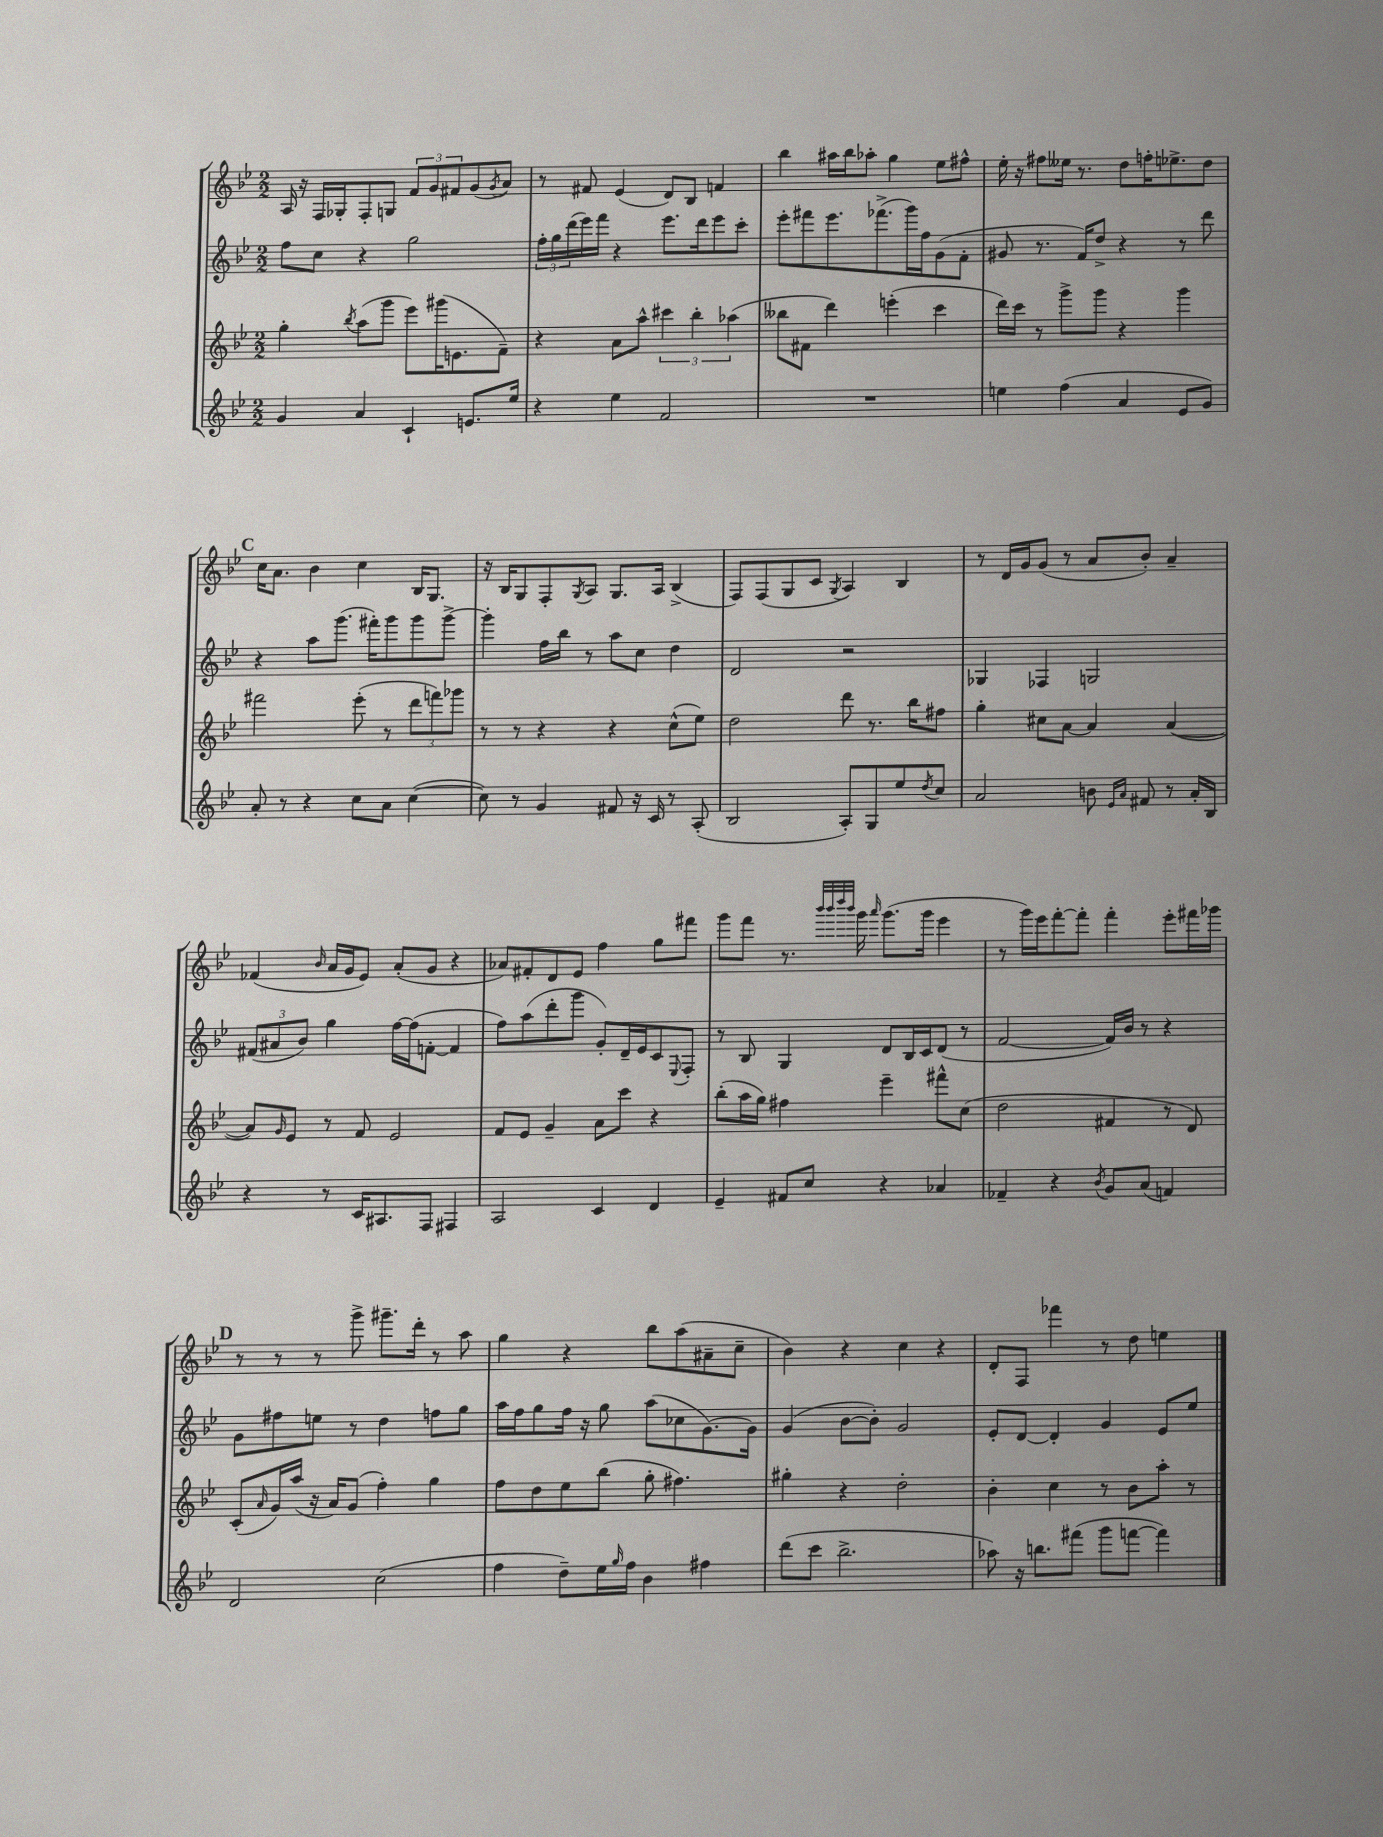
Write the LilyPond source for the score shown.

<<
\new StaffGroup <<
\new Staff = "s0" {
    \clef treble \key bes \major \numericTimeSignature \time 2/2
    a16 r16 f16 ges16-. f8-. g8 \tuplet 3/2 { f'8 g'8 fis'8 } g'8( \acciaccatura { g'8 } a'8) |
    r8 fis'8 ees'4( d'8) bes8 f'4 |
    bes''4 ais''16 bes''16 aes''8-. g''4 ees''8 fis''8-^ |
    ees''16-. r16 fis''8 eeses''16 r8. d''8 f''16-. ees''8.-> d''8 |
    \mark \markup { \bold "C" } c''16 a'8. bes'4 c''4 bes16 g8. |
    r16 bes16 g8 f8-. \acciaccatura { g8 } a8 g8. a16 bes4->( |
    f8) f8( g8 c'8 \acciaccatura { g8 } a4) bes4 |
    r8 d'16 g'16 g'8( r8 a'8 bes'8-.) a'4-- |
    fes'4( \grace { bes'16 } a'16 g'16 ees'8) a'8-.( g'8 r4 |
    aes'8) fis'8-. d'8 ees'8 f''4 g''8 fis'''8 |
    g'''8 f'''8 r8. \grace { bes'''32 bes'''32 d''''32 bes'''32 } g'''16 \grace { a'''16 } g'''8.( g'''16 ees'''4 |
    r8 g'''16) ees'''16 f'''8~-. f'''8-. f'''4-. ees'''8-. fis'''16 ges'''16 |
    \mark \markup { \bold "D" } r8 r8 r8 g'''8-> gis'''8.-- d'''16-. r8 a''8 |
    g''4 r4 bes''8 a''8( ais'8-- c''8-- |
    bes'4) r4 c''4 r4 |
    d'8-. f8 fes'''4 r8 d''8 e''4 \bar "|." |
}
\new Staff = "s1" {
    \clef treble \key bes \major \numericTimeSignature \time 2/2
    f''8 c''8 r4 g''2 |
    \tuplet 3/2 { f''16-. g''16 d'''16( } ees'''16) f'''16 r4 ees'''8. d'''16 ees'''8 c'''8-. |
    ees'''8-. fis'''8 ees'''8. fes'''8.->( g'''16) f''16 g'8( f'8-. |
    gis'8 r8. f'16) d''8-> r4 r8 d'''8 |
    \mark \markup { \bold "C" } r4 a''8 g'''8.( fis'''16-.) g'''8 g'''8 g'''8~-> |
    g'''4-. f''16 bes''16 r8 a''8 c''8 d''4 |
    d'2 r2 |
    ges4 fes4 g2 |
    \tuplet 3/2 { fis'8( ais'8 bes'8) } g''4 f''16~ f''16( f'8~-. f'4 |
    f''8) a''8( d'''8-. g'''8 g'8-.) d'16-- ees'16 c'8 \appoggiatura { ees8 } f8-. |
    r8 bes8 g4 d'8 bes16 c'16 d'8( r8 |
    f'2~ f'16) bes'16 r8 r4 |
    \mark \markup { \bold "D" } g'8 fis''8 e''8 r8 d''4 f''8 g''8 |
    a''16 f''16 g''8 f''16 r16 g''8 a''8( ces''8 g'8.~) g'16 |
    g'4( bes'8~ bes'8-.) g'2 |
    ees'8-. d'8~ d'4-. g'4 ees'8 ees''8 \bar "|." |
}
\new Staff = "s2" {
    \clef treble \key bes \major \numericTimeSignature \time 2/2
    g''4-. \acciaccatura { bes''8 } a''8( g'''8 ees'''8) gis'''16( e'8. f'8--) |
    r4 a'8 a''8-^ \tuplet 3/2 { cis'''4 bes''4-. aes''4( } |
    beses''8 fis'8 d'''4) e'''4-.( c'''4 |
    d'''16) c'''16 r8 g'''8-> g'''8 r4 g'''4 |
    \mark \markup { \bold "C" } fis'''2 ees'''8-.( r8 \tuplet 3/2 { d'''8 f'''8) ges'''8 } |
    r8 r8 r4 r4 c''8-^( ees''8) |
    d''2 d'''8 r8. bes''16 fis''8 |
    g''4-. cis''8 a'8~ a'4 a'4~( |
    a'8) \grace { g'16 } ees'8 r8 f'8 ees'2 |
    f'8 ees'8 g'4-- a'8 c'''8 r4 |
    bes''8-.( a''16 g''16) fis''4 ees'''4-- fis'''8-^ c''8( |
    d''2 fis'4 r8 d'8) |
    \mark \markup { \bold "D" } c'8-.( \grace { a'16 } g'16) a''16( r16 a'16) g'8( f''4-.) g''4 |
    f''8 d''8 ees''8 bes''8( g''8-. fis''4.) |
    gis''4-. r4 d''2-. |
    bes'4-. c''4 r8 bes'8 a''8-. r8 \bar "|." |
}
\new Staff = "s3" {
    \clef treble \key bes \major \numericTimeSignature \time 2/2
    g'4 a'4 c'4-! e'8. ees''16 |
    r4 ees''4 f'2 |
    R1 |
    e''4 f''4( a'4 ees'8 g'8) |
    \mark \markup { \bold "C" } a'8-. r8 r4 c''8 a'8 c''4~( |
    c''8) r8 g'4 fis'8 r16 c'16 r8 a8-.( |
    bes2 a8-.) g8 ees''8 \acciaccatura { d''8 } c''8 |
    a'2 b'8 \grace { ees'16 a'16 } fis'8 r8 a'16-. bes16 |
    r4 r8 c'16 ais8. f8 fis4 |
    a2 c'4 d'4 |
    ees'4-- fis'8 c''8 r4 aes'4 |
    fes'4-- r4 \acciaccatura { bes'8 } g'8 a'8( f'4) |
    \mark \markup { \bold "D" } d'2 c''2( |
    f''4 d''8--) ees''16 \grace { g''16 } f''16 bes'4 fis''4 |
    d'''8( c'''8 bes''2.-> |
    aes''8) r16 b''8. fis'''8( g'''8 f'''8~ f'''4) \bar "|." |
}
>>
>>
\layout { \context { \Score \remove "Bar_number_engraver" } }
